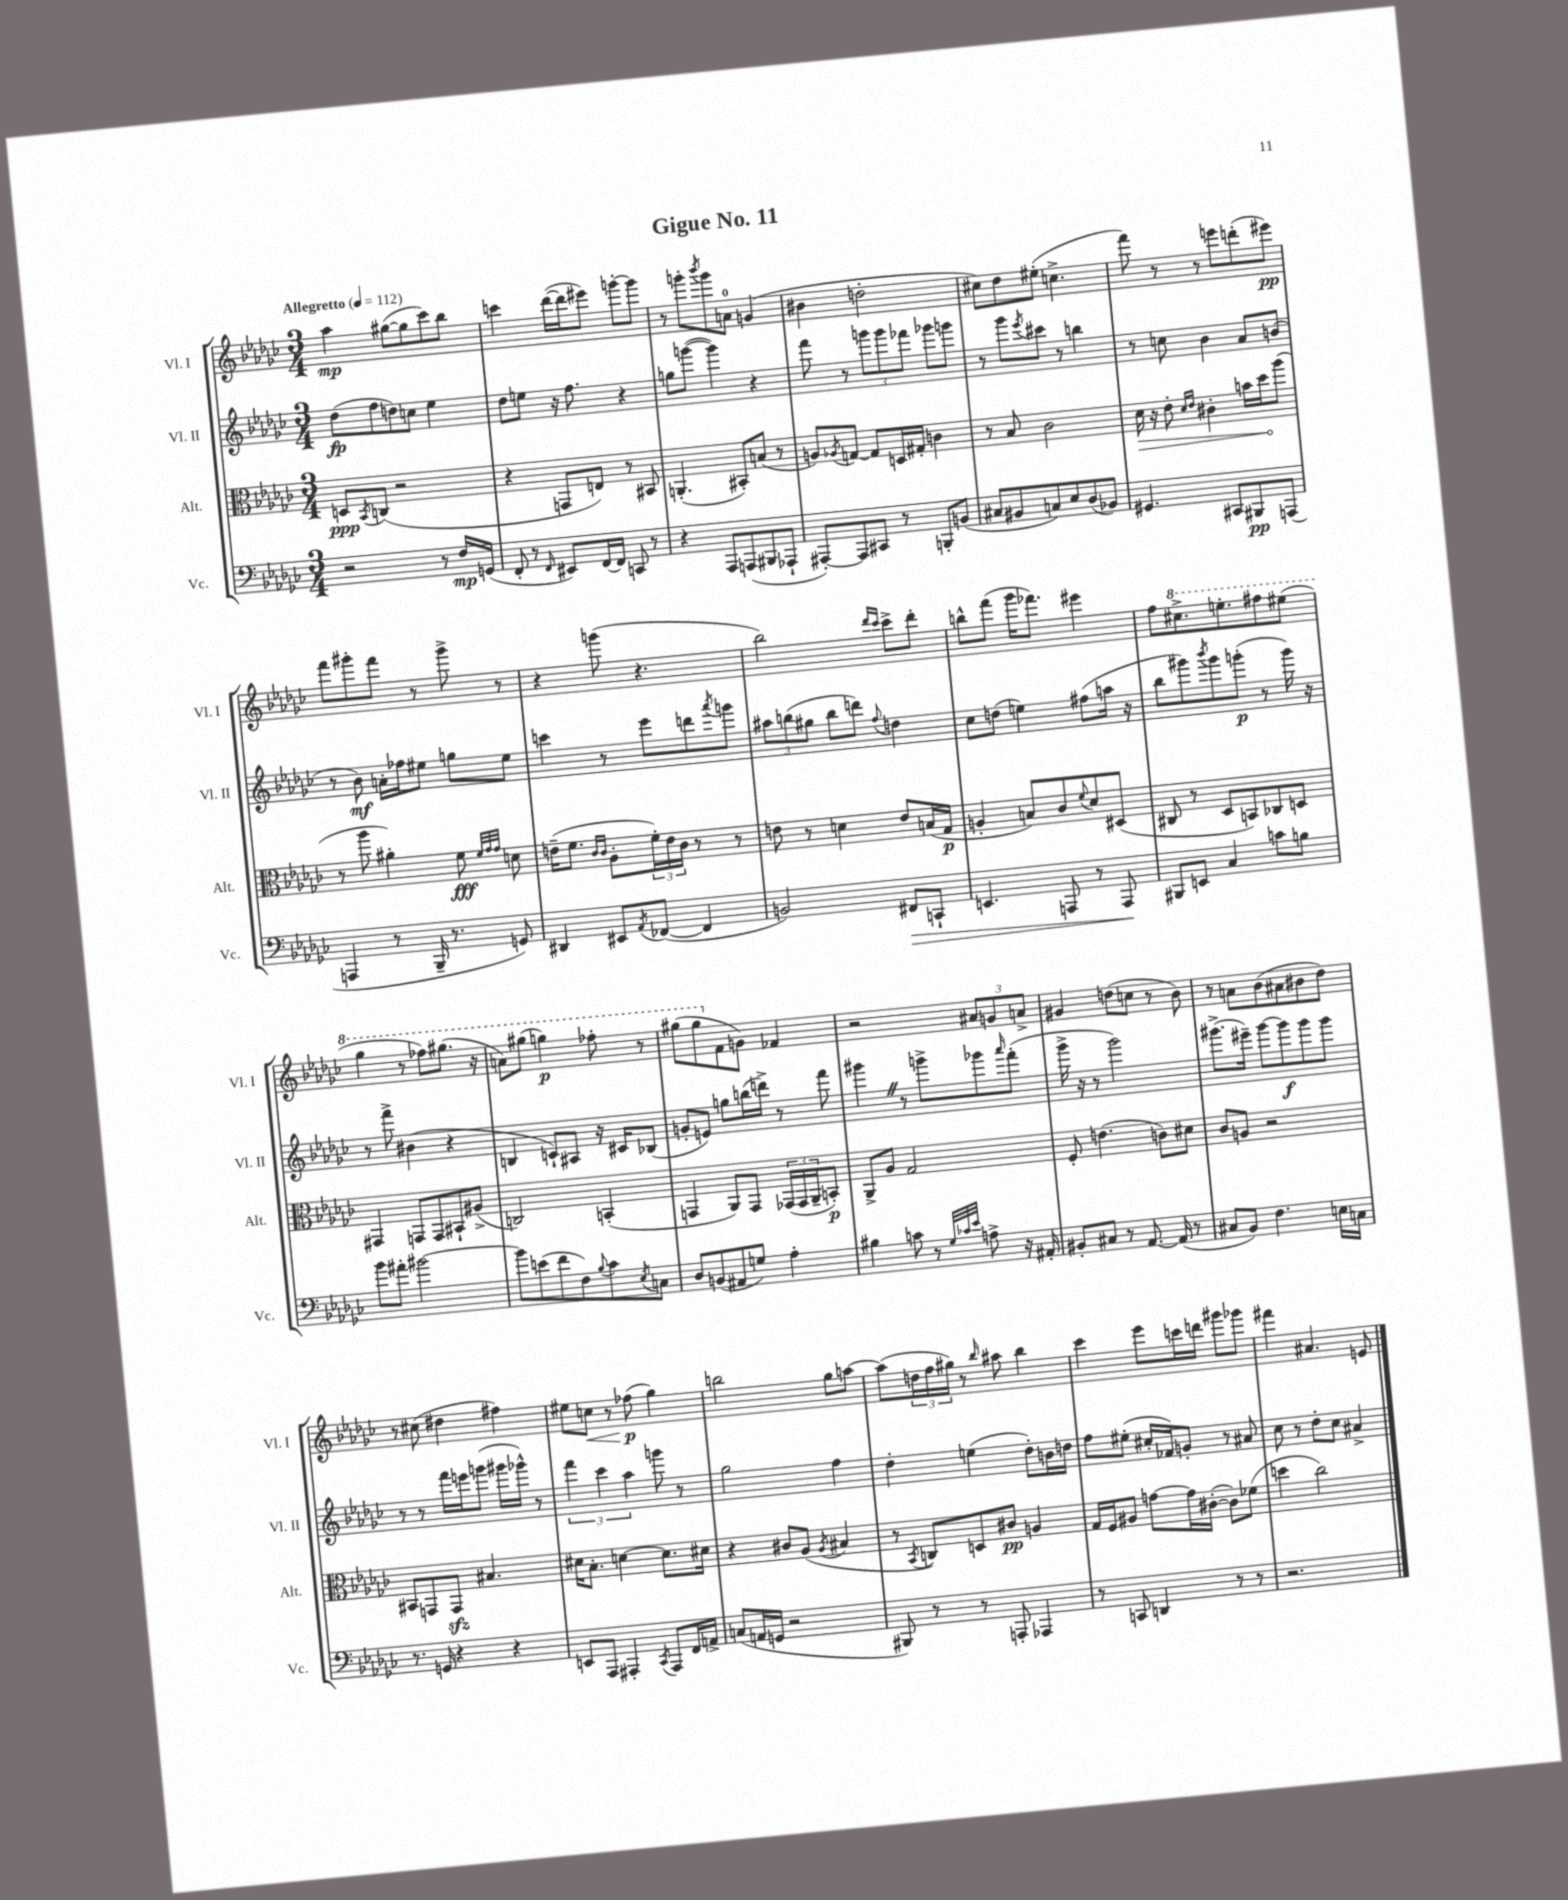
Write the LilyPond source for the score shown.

\header { title = "Gigue No. 11" }
<<
\new StaffGroup <<
\new Staff = "s0" \with { instrumentName = "Vl. I" shortInstrumentName = "Vl. I" } {
    \clef treble \key ges \major \numericTimeSignature \time 3/4 \tempo "Allegretto" 4 = 112
    aes''4\mp gis''8~( gis''8 ces'''8) bes''8 |
    c'''4 des'''16~( des'''16 eis'''8) g'''8~-. g'''8 |
    r8 g'''8-. \acciaccatura { bes'''8 } g'''8 a'8-0 g'4( |
    bis'4 d''2-. |
    cis''8) des''8 eis''8-.( c''4.-> |
    f'''8) r8 r8 e'''8 d'''8-.( eis'''8\pp) |
    f'''8 gis'''8-. f'''8 r8 gis'''8-> r8 |
    r4 g'''8( r4. |
    bes''2) \grace { des'''16 ces'''16 } ces'''8-> des'''8-. |
    b''8-^ f'''8( ges'''16 fes'''8.) eis'''4 |
    f''8 \ottava #1 cis'''8.-> e'''8.-. fis'''8 eis'''8( |
    ges'''4 r8 fes'''8) gis'''8.( r16 |
    a''8) gis'''8( g'''4\p) fes'''8-. r8 |
    gis'''8( gis'''8 \ottava #0 f'8 g'8) fes'4 |
    r2 \tuplet 3/2 { ais'8 g'8 a'8-> } |
    gis'4 d''8( c''8 r8 bes'8) |
    r8 a'8 bes'8( ais'8 bis'8 des''8) |
    r8 cis''8( dis''4 fis''4) |
    eis''8 c''8\< r8 fes''8\p\!( ges''4) |
    b''2 ges''8 a''8~ |
    a''8( \tuplet 3/2 { d''16 f''16 gis''16) } r8 \grace { bes''16 } ais''8 bes''4 |
    ces'''4 ees'''8 c'''16 d'''16 gis'''8 ges'''8 |
    fis'''4 ais'4. e'8 \bar "|." |
}
\new Staff = "s1" \with { instrumentName = "Vl. II" shortInstrumentName = "Vl. II" } {
    \clef treble \key ges \major \numericTimeSignature \time 3/4
    des''8\fp( f''8 d''8) c''8 ees''4 |
    des''8 e''8 r16 f''8. r4 |
    g''8 g'''8~( g'''4) r4 |
    f'''8 r8 \tuplet 3/2 { g'''8 g'''8 fes'''8 } ges'''8 g'''8 |
    r8 ges'''8 \acciaccatura { ees'''8 } cis'''8 r8 b''4 |
    r8 c''8 bes'4 aes'8 b'8( |
    r8 bes'8\mf) a'16-. fes''16 eis''8 g''8 eis''8 |
    c'''4 r8 ees'''8 d'''8 \acciaccatura { aes'''8 } g'''8 |
    \tuplet 3/2 { ais''8 b''8( gis''8 } b''8 d'''8) \appoggiatura { f''8 } d''4 |
    ces''8 d''8( e''4) fis''8( a''16 r16 |
    bes''8 gis'''8) \acciaccatura { bes'''8 } gis'''8 g'''8-.\p( r8 g'''16) r16 |
    r8 f'''8-> bis'4( r4 |
    b4 c'8-!) ais8 r16 cis'16 bes8( |
    g'8-. e'8) g''8 b''16( d'''16->) r8 f'''8 |
    gis'''4 \once \override BreathingSign.text = \markup { \musicglyph "scripts.caesura.straight" } \breathe r8 g'''8-> ges'''8 \grace { aes'''16 } f'''8-.( |
    ges'''16-> r16 r8 ges'''2) |
    gis'''8.->( eis'''16--) gis'''8~ gis'''8\f gis'''8 gis'''8 |
    r8 r8 f'''16 e'''16 g'''8( gis'''16 ges'''16-^) r8 |
    \tuplet 3/2 { f'''4 ces'''4 aes''4 } g'''8 r8 |
    ges''2 f''4 |
    des''4-. e''4( des''8-.) b'16 d''16 |
    f''8 eis''8-.( cis''16-. fes'16) g'8-. r8 ais'8 |
    ces''8 r8 des''8-. ces''8 ais'4-> \bar "|." |
}
\new Staff = "s2" \with { instrumentName = "Alt." shortInstrumentName = "Alt." } {
    \clef alto \key ges \major \numericTimeSignature \time 3/4
    d8\ppp \acciaccatura { bes,8 } c8( r2 |
    r4 g,8 e8) r8 bis,8 |
    a,4.-.( bis,8-.) b8( r8 |
    a8) \acciaccatura { aes8 } g8~ g8 d16 gis16-. c'4 |
    r8 bes8 ces'2 |
    \once \override Hairpin.circled-tip = ##t des'16\> r16 ees'8-. \grace { des'16 ees'16 } cis'4-. b'16 des''16\! aes''8( |
    r8 aes''8 ais'4-.) f'8\fff \grace { f'32 ges'32 ges'32 } d'8 |
    e'16--( f'8. \grace { ces'16 ces'16 } aes8-. \tuplet 3/2 { f'16-.) e'16 ces'16 } r8 r8 |
    e'8 r8 d'4 e'8 b16( ges16\p |
    a4-. b8) ces'8 \appoggiatura { f'8 } des'8 dis8( |
    cis8 r8 des8 b,8) ces8 d8 |
    gis,4 g,8 g,8 bis,8-! ais8->( |
    c2) b,4-.( |
    g,4 aes,8) g,8 \tuplet 3/2 { ges,16( ges,16 aes,16-- } b,8-.\p) |
    aes,8-> aes8 ges2 |
    f8-. e'4.( c'8) dis'8 |
    ces'8 a8 r2 |
    bis,8 g,8 g,8\sfz bis4. |
    dis'16 bes8.-. d'4~ d'8. dis'16 |
    r4 cis'8 aes8( \acciaccatura { aes8 } bis4 |
    r8 \acciaccatura { bes,8 } c8) d8 cis'8\pp a4 |
    ges16 f16 ais8 g'8~ g'16 cis'16~-.( cis'8) fes'8( |
    d''4 ces''2) \bar "|." |
}
\new Staff = "s3" \with { instrumentName = "Vc." shortInstrumentName = "Vc." } {
    \clef bass \key ges \major \numericTimeSignature \time 3/4
    r2 r8 f16\mp g,16( |
    f,8-. r8 \grace { f,16 } eis,8) f,16~ f,16 c,8 r8 |
    r4 aes,,8 a,,8( bis,,8 aes,,8-! |
    ais,,8~-.) ais,,8 cis,8 r8 b,,8-. b,8( |
    cis8 bis,8 c8) ees8 des8( bes,8) |
    gis,4. cis,8 bis,,8\pp a,,8( |
    a,,4 r8 bes,,16-- r8. g,8) |
    dis,4 eis,8 \acciaccatura { aes,8 } fes,8~( fes,4 |
    b,2) fis,8\> c,8-! |
    e,4. a,,8 r8 a,,8\! |
    bis,,8 e,8 ces4 c'8 b8 |
    bes'8 ais'8-. bis'2~ |
    bis'8 e'8( f'8 f8) \appoggiatura { bes8 } ces'8 \acciaccatura { ees8 } c8 |
    des8 b,8( ais,8 g8) aes4-. |
    bis4 c'8 r8 \grace { ges32 ces'32 ees'32 } a8-> r16 ais,16-. |
    bis,8-. cis8 r8 aes,8.~ aes,16( r8 |
    cis8 bes,8) f4. e16 c16 |
    r8. g,16 r4 r4 |
    e,8 aes,,8 ais,,4-. \acciaccatura { ces,8 } ais,,8 f,16 a,16-> |
    c8( a,16 g,16 r2 |
    bis,,8) r8 r8 a,,8-. aes,,4 |
    r8 c,8 d,4 r8 r8 |
    r2. \bar "|." |
}
>>
>>
\layout { \context { \Score \remove "Bar_number_engraver" } }
